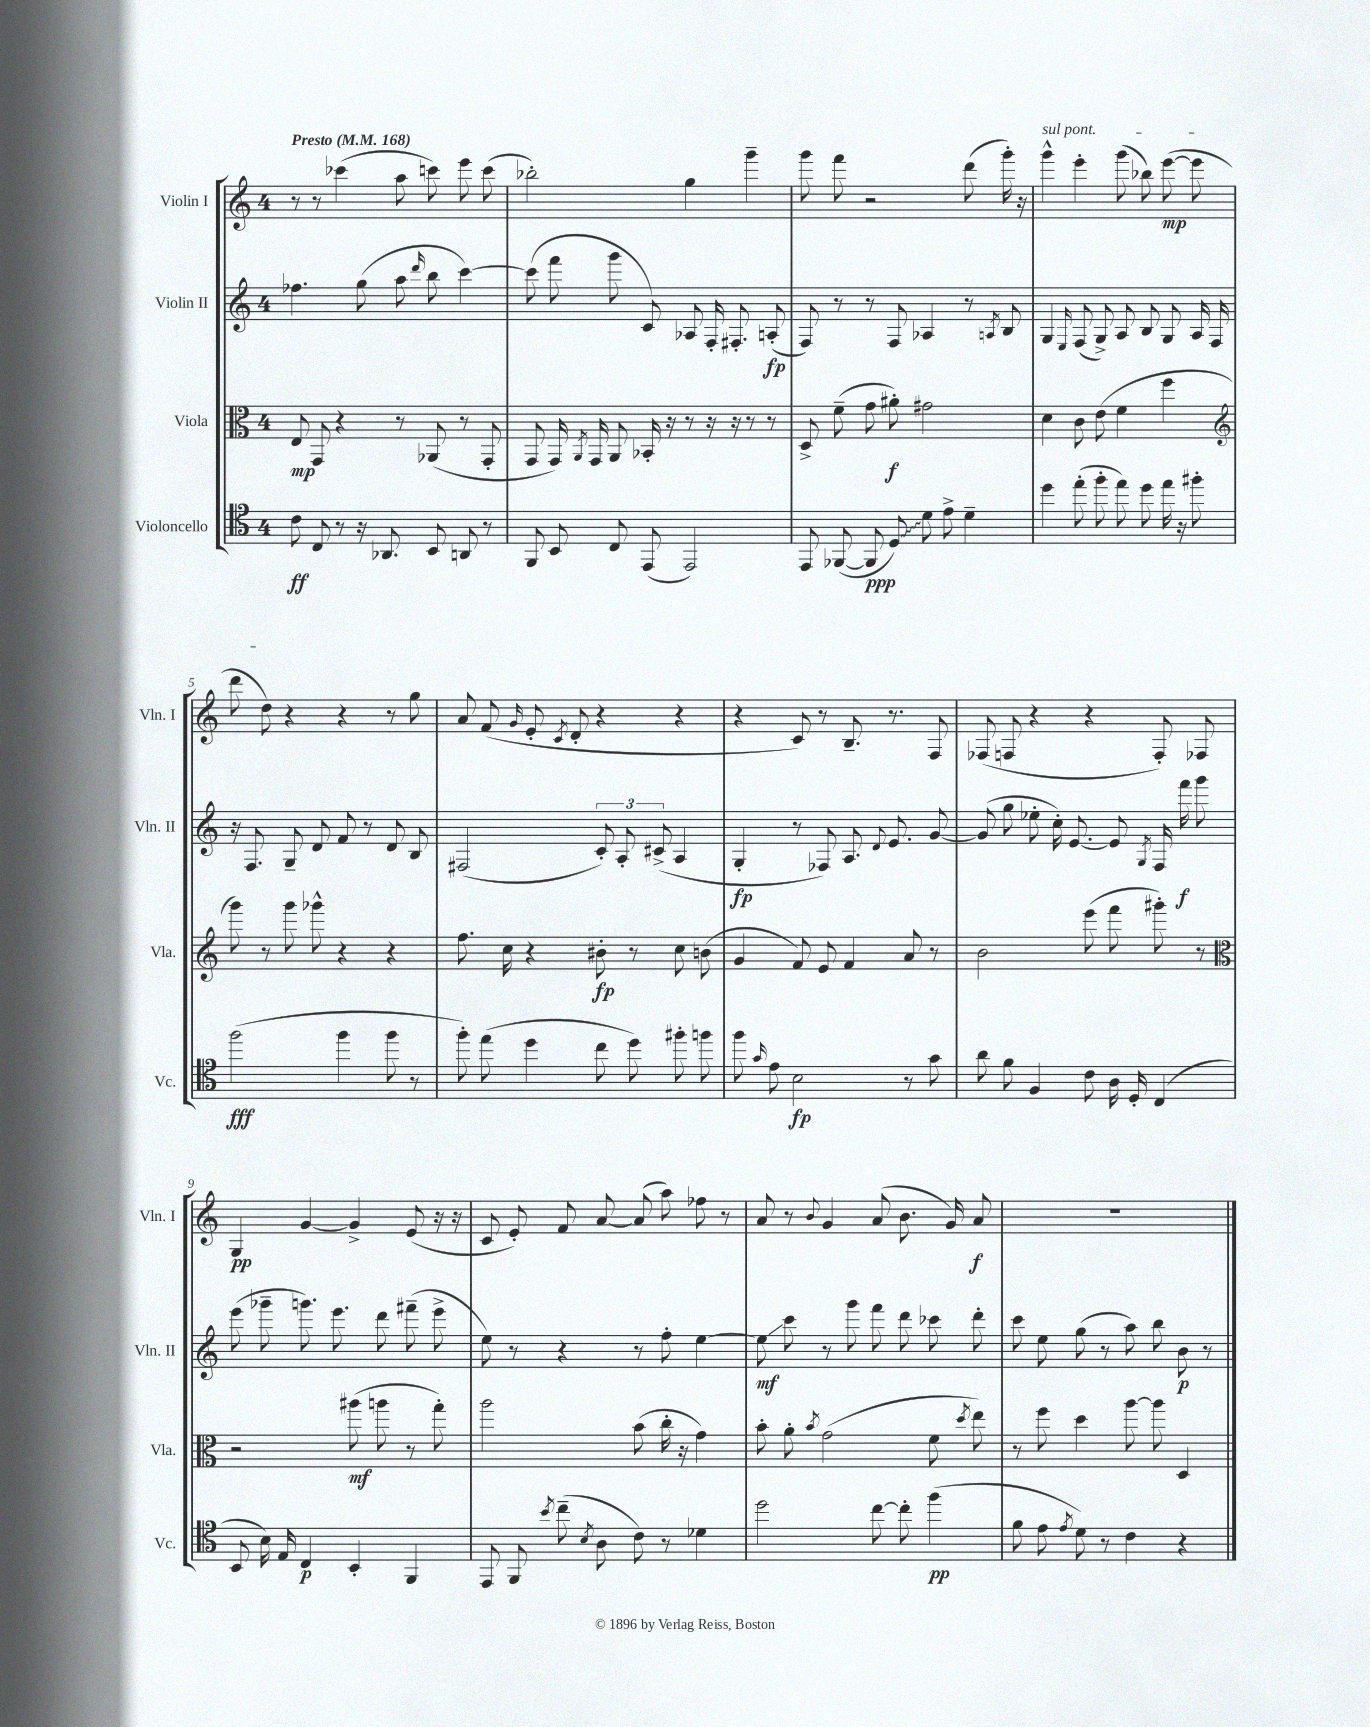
<<
\new StaffGroup <<
\new Staff = "s0" \with { instrumentName = "Violin I" shortInstrumentName = "Vln. I" } {
    \clef treble \key c \major \once \override Staff.TimeSignature.style = #'single-digit \time 4/4 \tempo "Presto" 4 = 168
    \autoBeamOff r8 r8 ces'''4( a''8 c'''8) e'''8 c'''8( |
    bes''2-.) g''4 g'''4-- |
    g'''8 f'''8 r2 d'''8( g'''16-.) r16 |
    \once \override TextSpanner.bound-details.left.text = \markup { \italic "sul pont." } g'''4-^\startTextSpan e'''4-. g'''8( bes''8) e'''8~\mp( e'''8 |
    d'''8 d''8\stopTextSpan) r4 r4 r8 g''8 |
    a'8 f'8( \grace { g'16 } e'8-. \acciaccatura { c'8 } d'8-. r4 r4 |
    r4 c'8) r8 b8.-- r8. f8 |
    fes8( f8 r4 r4 f8-.) fes8 |
    g4\pp g'4~ g'4-> e'8( r16 r16 |
    c'8 e'8-.) f'8 a'8~ a'8( a''8) fes''8 r8 |
    a'8 r8 \appoggiatura { b'8 } g'4 a'8( b'8. g'16) a'8\f |
    R1 \bar "|." |
}
\new Staff = "s1" \with { instrumentName = "Violin II" shortInstrumentName = "Vln. II" } {
    \clef treble \key c \major \once \override Staff.TimeSignature.style = #'single-digit \time 4/4
    \autoBeamOff fes''4. g''8( a''8 \grace { d'''16 } b''8 c'''4~) |
    c'''8( f'''8 g'''8 c'8) aes8 f16-. fis8.-. a8-.\fp( |
    f8) r8 r8 f8 aes4 r8 \acciaccatura { a8 } b8 |
    g4 \grace { e16 } f8( g8->) a8 b8 g8 a16 f16 |
    r16 f8. g8-- d'8 f'8 r8 d'8 b8 |
    fis2( \tuplet 3/2 { c'8-.) a8-. cis'8->( } a4 |
    g4-.\fp r8 fes8) a8. \appoggiatura { d'8 } e'8. g'8~ |
    g'8( g''8 ees''8-. c''16-.) e'8.~ e'8 \acciaccatura { g8 } f16 f'''16\f g'''8 |
    e'''8( ges'''8-- g'''8.) e'''8. d'''8 fis'''8--( e'''8-> |
    e''8) r8 r4 r8 f''8-. e''4~ |
    e''8\glissando\mf c'''8 r8 g'''8 f'''8 d'''8 ces'''8 d'''8-. |
    c'''8 e''8 g''8( r8 a''8) b''8 b'8\p r8 \bar "|." |
}
\new Staff = "s2" \with { instrumentName = "Viola" shortInstrumentName = "Vla." } {
    \clef alto \key c \major \once \override Staff.TimeSignature.style = #'single-digit \time 4/4
    \autoBeamOff e8\mp g,8 r4 r8 aes,8( r8 g,8-. |
    g,8 g,16) \acciaccatura { a,8 } g,16 a,8 bes,16-. r16 r8 r16 r16 r8 r8 |
    d8-> f'8--( g'8 ais'8-.\f) gis'2 |
    d'4 c'8 e'8( f'4 f''4 |
    \clef treble g'''8) r8 g'''8 ges'''8-^ r4 r4 |
    f''8. c''16 r4 bis'8-.\fp r8 c''8 b'8( |
    g'4 f'8) e'8 f'4 a'8 r8 |
    b'2 e'''8( f'''8 gis'''8-.) r8 |
    \clef alto r2 ais''8\mf( a''8 r8 g''8-.) |
    a''2 b'8( c''16-. r16 g'4) |
    b'8-. a'8-. \acciaccatura { b'8 } g'2( f'8 \acciaccatura { d''8 } e''8) |
    r8 f''8 d''4 a''8~ a''8 d4 \bar "|." |
}
\new Staff = "s3" \with { instrumentName = "Violoncello" shortInstrumentName = "Vc." } {
    \clef tenor \key c \major \once \override Staff.TimeSignature.style = #'single-digit \time 4/4
    \autoBeamOff c'8\ff c8 r8 r16 aes,8. b,8 a,8 r8 |
    f,8 b,8 c8 e,8( e,2) |
    e,8 fes,8~( fes,8\ppp \once \override Glissando.style = #'zigzag d8\glissando) d'8 e'8-> d'4-- |
    d''4 e''8-.( f''8-. e''8) d''8 e''16 r16 fis''8-. |
    f''2\fff( f''4 f''8 r8 |
    f''8-.) e''8( d''4 c''8 d''8) fis''8-. f''8 |
    f''8 \grace { g'16 } e'8 b2\fp r8 g'8 |
    a'8 f'8 f4 c'8 a16 d16-. c4( |
    b,8 b16) e16 c4\p b,4-. f,4 |
    e,8 f,8 \acciaccatura { b'8 } c''8--( \acciaccatura { b8 } a8 c'8) r8 des'4 |
    d''2 c''8~ c''8-. f''4\pp( |
    f'8 e'8 \acciaccatura { e'8 } d'8) r8 c'4 r4 \bar "|." |
}
>>
>>
